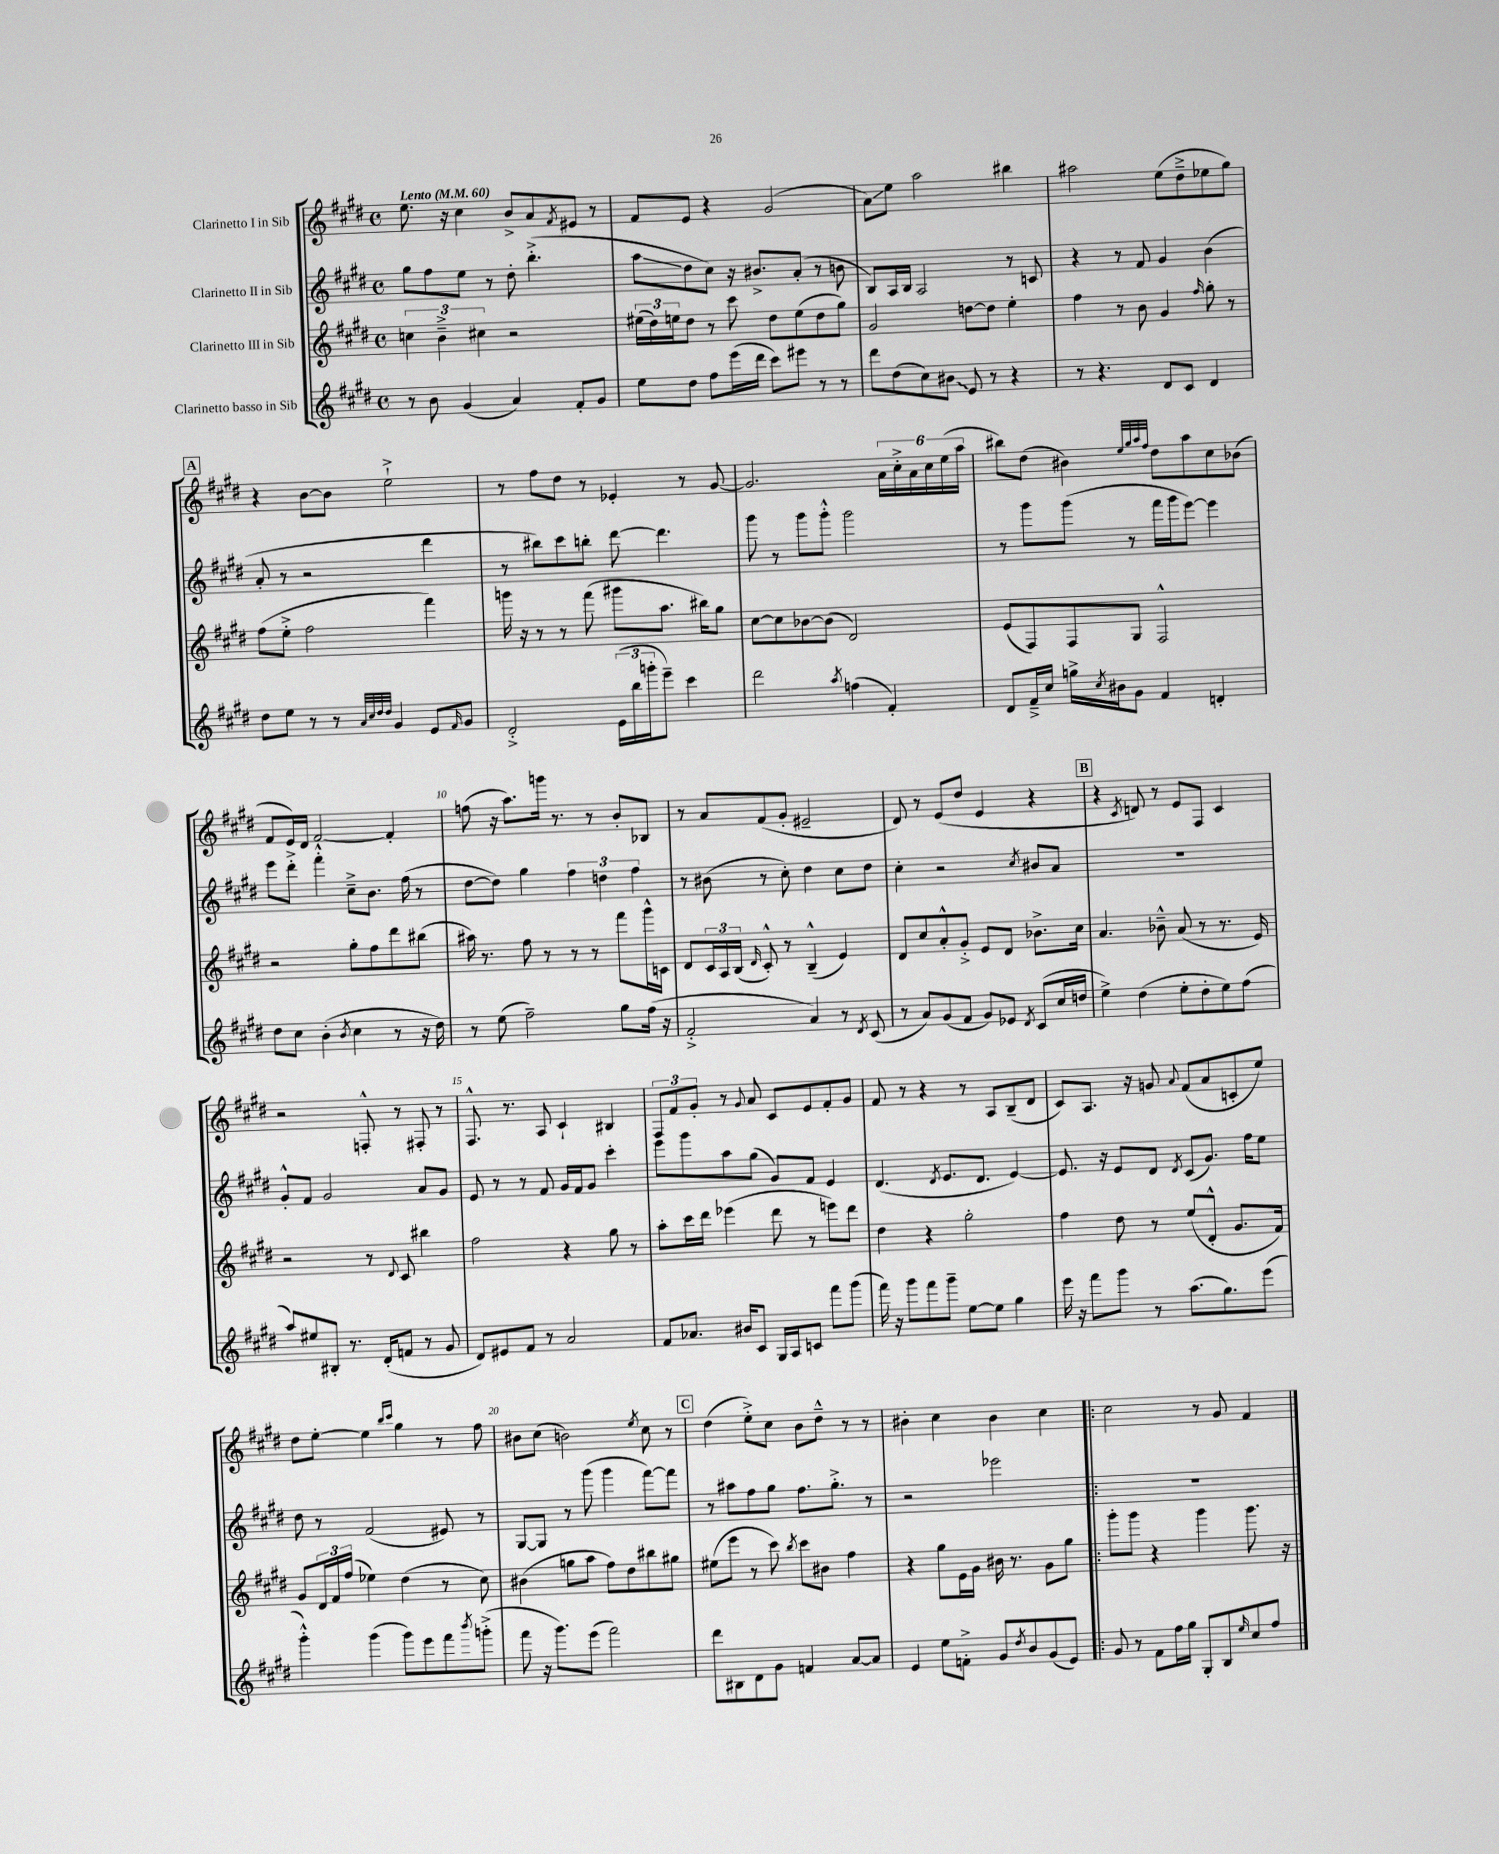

**kern	**kern	**kern	**kern
*staff4	*staff3	*staff2	*staff1
*clefG2	*clefG2	*clefG2	*clefG2
*k[f#c#g#d#]	*k[f#c#g#d#]	*k[f#c#g#d#]	*k[f#c#g#d#]
*M4/4	*M4/4	*M4/4	*M4/4
*met(c)	*met(c)	*met(c)	*met(c)
*MM60	*MM60	*MM60	*MM60
8r	6cc	8gg#	8.ee
8b	.	8ff#	.
.	6b~^	.	.
.	.	.	16r
(4g#	.	8ee	4cc#
.	6cc#	.	.
.	.	8r	.
4a)	2r	8dd#'	8b^
.	.	(4.bb'^	8a
.	.	.	8qf#
8f#'	.	.	8e#
8g#	.	.	8r
=	=	=	=
8ee	(24ee#	8aa	8f#
.	24dd#)	.	.
.	24ee	.	.
8dd#	8dd#	8dd#	8e
8ff#	8r	8cc#)	4r
(16eee	8ccc#	16r	.
16ddd#	.	8.b#^	.
8ccc#)	8dd#	.	(2g#
8eee#	(8ee	(8a'	.
8r	8dd#	8r	.
8r	8gg#)	8b	.
=	=	=	=
8ddd#	2g#	8B)	8a)
(8dd#	.	16A	8ee
.	.	16B	.
8cc#)	.	2A	2aa
8b#	.	.	.
8e	[8dd	.	.
8r	8dd]	.	.
4r	4ee'	8r	4bb#
.	.	8c	.
=	=	=	=
8r	4ff#	4r	2aa#
4.r	.	.	.
.	8r	8r	.
.	8b	8f#	.
8d#	4g#	4g#	(8ee
8c#	.	.	8dd#~^
.	16qqff#	.	.
4d#	8gg#'	(4b	8ee-
.	8r	.	8gg#)
=	=	=	=
8dd#	(8ff#	8a'	4r
8ee	8ee'^	8r	.
8r	2ff#	2r	[8b
8r	.	.	8b]
32qqa	.	.	.
32qqcc#	.	.	.
32qqdd#	.	.	.
32qqdd#	.	.	.
4g#	.	.	2ee`^
8e	4fff#)	4ddd#	.
16qqf#	.	.	.
8g#	.	.	.
=	=	=	=
2d#'^	16ggg	8r	8r
.	16r	.	.
.	8r	8bb#)	8ff#
.	8r	8ccc#	8dd#
.	(8fff#	8bb'	8r
(24e	8ggg#	[8ddd#	4e-'
24bb	.	.	.
24ggg'	.	.	.
8eee~)	8.aa	4.ddd#]	.
4ccc#	.	.	8r
.	16bb#)	.	.
.	8gg#	.	[8g#
=	=	=	=
2ddd#	[8cc#	8ggg#	2.g#]
.	8cc#]	8r	.
.	[8b-	8ggg#	.
.	(8b-]	8ggg#'^^	.
8qaa	.	.	.
(4ff	2d#)	2ggg#	.
4f#')	.	.	24a
.	.	.	24cc#'^
.	.	.	24a
.	.	.	24cc#
.	.	.	(24ee
.	.	.	24aa
=	=	=	=
8d#	(8e	8r	8bb#)
16f#~^	8F#)	8ggg#	(8dd#
16cc#	.	.	.
16gg^	8F#	(8ggg#	4b#)
8qcc#	.	.	.
16b#	.	.	.
8g#	8G#	8r	.
.	.	.	32qqee
.	.	.	32qqgg#
.	.	.	32qqaa
.	.	.	32qqff#
4f#	2F#^^	16fff#	8dd#
.	.	16ggg#	.
.	.	[8eee)	8aa
4d'	.	4eee]	8cc#
.	.	.	(8b-
=	=	=	=
8dd#	2r	8eee	8f#
8cc#	.	8ddd#'^	16e)
.	.	.	16d#
(4b'	.	4fff#'^^	[2f#
8qb	.	.	.
4cc#	8gg#'	8cc#~^	.
.	8ff#	8.b	.
8r	8ddd#	.	4f#']
.	.	(16ff#	.
16r	(8bb#	8r	.
16dd#)	.	.	.
=	=	=	=
8r	16aa#)	[8dd#	(8ff
.	8.r	.	.
(8ee	.	8dd#])	16r
.	.	.	8.aa)
2ff#~)	8ff#	4gg#	.
.	8r	.	16ggg
.	.	.	8.r
.	8r	6ff#	.
.	8r	.	8r
.	.	6dd	.
8gg#	8fff#	.	8b'
.	.	6ff#	.
(16ff#	16ggg#^^	.	8B-
16r	16c	.	.
=	=	=	=
2f#'^	8d#	8r	8r
.	24c#	(8b#	8a
.	24A	.	.
.	(24B	.	.
.	16qqd#	.	.
.	8c#'^^)	8r	(8f#
.	8r	8cc#')	8g#'
4a)	(4B~^^	4dd#	2e#~
8r	4e)	8cc#	.
8qd#	.	.	.
(8c#	.	8dd#	.
=	=	=	=
8r	8d#	4cc#'	8d#)
8a)	8cc#	.	8r
(8g#	8a'^^	2r	(8e
8f#	8g#'^	.	8dd#
8g#)	8e	.	4e
8e-	8d#	.	.
8qd#	.	8qcc#	.
(8c#	8.b-^	8b#	4r
16cc#	.	8a	.
16dd	16cc#	.	.
=	=	=	=
4ee^)	4.a	1r	4r
.	.	.	8qc#
(4dd#	.	.	8d)
.	8b-~^^	.	8r
8ee'	(8a	.	8e
8dd#'	8r	.	8F#
8ee)	8.r	.	4c#
(8ff#	.	.	.
.	16e)	.	.
=	=	=	=
8aa)	2r	8g#'^^	2r
8ee#	.	8f#	.
8B#'	.	2g#	.
8.r	.	.	.
.	8r	.	8F'^^
(16d#'	.	.	.
.	8qqd#	.	.
8f	8c#	.	8r
8r	4bb#	8a	8F#'
8g#	.	8g#	8r
=	=	=	=
8d#)	2ff#	8e	8.F#^^
8e#	.	8r	.
.	.	.	8.r
8f#	.	8r	.
8r	.	8f#	8A
2a	4r	16g#	4c#`
.	.	16f#	.
.	.	8g#	.
.	8gg#	4ccc#'	4B#
.	8r	.	.
=	=	=	=
8f#	8aa'	8eee	12F#
.	.	.	12f#
8.a-	16ccc#	8ggg#	.
.	.	.	12g#'
.	16ddd#	.	.
.	(4eee-	8aa	8r
16b#	.	.	.
.	.	.	8qqg#
8c#	.	(8gg#	8a
16G#	8ddd#	8g#)	8c#
16A	.	.	.
8c	8r	8f#	8e
8fff#	8eee)	4e	8f#'
(8ggg#	8ddd#	.	8g#
=	=	=	=
16fff#)	4dd#	(4.d#	8f#
16r	.	.	.
8ggg#	.	.	8r
8fff#	4r	.	4r
.	.	8qd#	.
8ggg#~	.	8.e	.
[8ee	2gg#'	.	8r
.	.	8.d#	.
8ee]	.	.	8A
4gg#	.	[4e)	(8B~
.	.	.	8d#
=	=	=	=
16eee	4ff#	8.e]	8c#)
16r	.	.	.
8fff#	.	.	8.A
.	.	16r	.
8ggg#	8dd#	8e	.
.	.	.	16r
8r	8r	8d#	8g
.	.	8qd#	8qqa
(8.aa	(8ee	(8c#	(8f#
.	8d#'^^	8.g#)	8a
8.gg#)	.	.	.
.	8.g#	.	8c'
.	.	16ff#	.
(8eee	.	8ee	8ee)
.	16f#)	.	.
=	=	=	=
4ggg#'^^)	8g#	8dd#	8dd#
.	24d#	8r	[8ee'
.	24f#	.	.
.	(24ff#	.	.
(4ggg#	4ee-)	(2f#	4ee]
.	.	.	16qqbb
.	.	.	16qqccc#
8ggg#)	(4dd#	.	4gg#
8eee	.	.	.
8fff#	8r	8e#)	8r
8qbbb	.	.	.
(8ggg'^	8cc#)	8r	8ff#
=	=	=	=
8fff#	(4b#	[8G#	8b#
16r	.	8G#]	(8cc#
8.ggg#)	.	.	.
.	8gg	8r	2b)
(8eee	8aa	(8ggg#	.
2fff#)	8ff#)	4ggg#	.
.	8dd#	.	.
.	.	.	8qee
.	8bb#	[8fff#)	8cc#
.	8gg#	8fff#]	8r
=	=	=	=
8ddd#	(8ee#	8r	(4dd#
8B#	8eee	8aa#	.
8d#	8r	8ff#	8ee'^)
8g#	8ccc#)	8gg#	8cc#
.	8qbb	.	.
4f	8ccc#	8.ff#	8b
.	8b#	.	8dd#~^^
.	.	8.gg#'^	.
[8a	4ff#	.	8r
8a]	.	8r	8r
=	=	=	=
4e	4r	2r	4b#'
8ee	8gg#	.	4cc#
8f'^	16e	.	.
.	16g#	.	.
8g#	16b#	2eee-	4b#
.	8.r	.	.
8qdd#	.	.	.
8b	.	.	.
(8g#	8g#	.	4cc#
8e)	8gg#	.	.
=!|:	=!|:	=!|:	=!|:
8g#	8ggg#'	1r	2cc#
8r	8ggg#	.	.
8f#	4r	.	.
16ff#	.	.	.
16gg#	.	.	.
8G#'	4ggg#	.	8r
8B	.	.	8g#
16qqee	.	.	.
8cc#	8.ggg#	.	4f#
8ff#	.	.	.
.	16r	.	.
==	==	==	==
*-	*-	*-	*-
